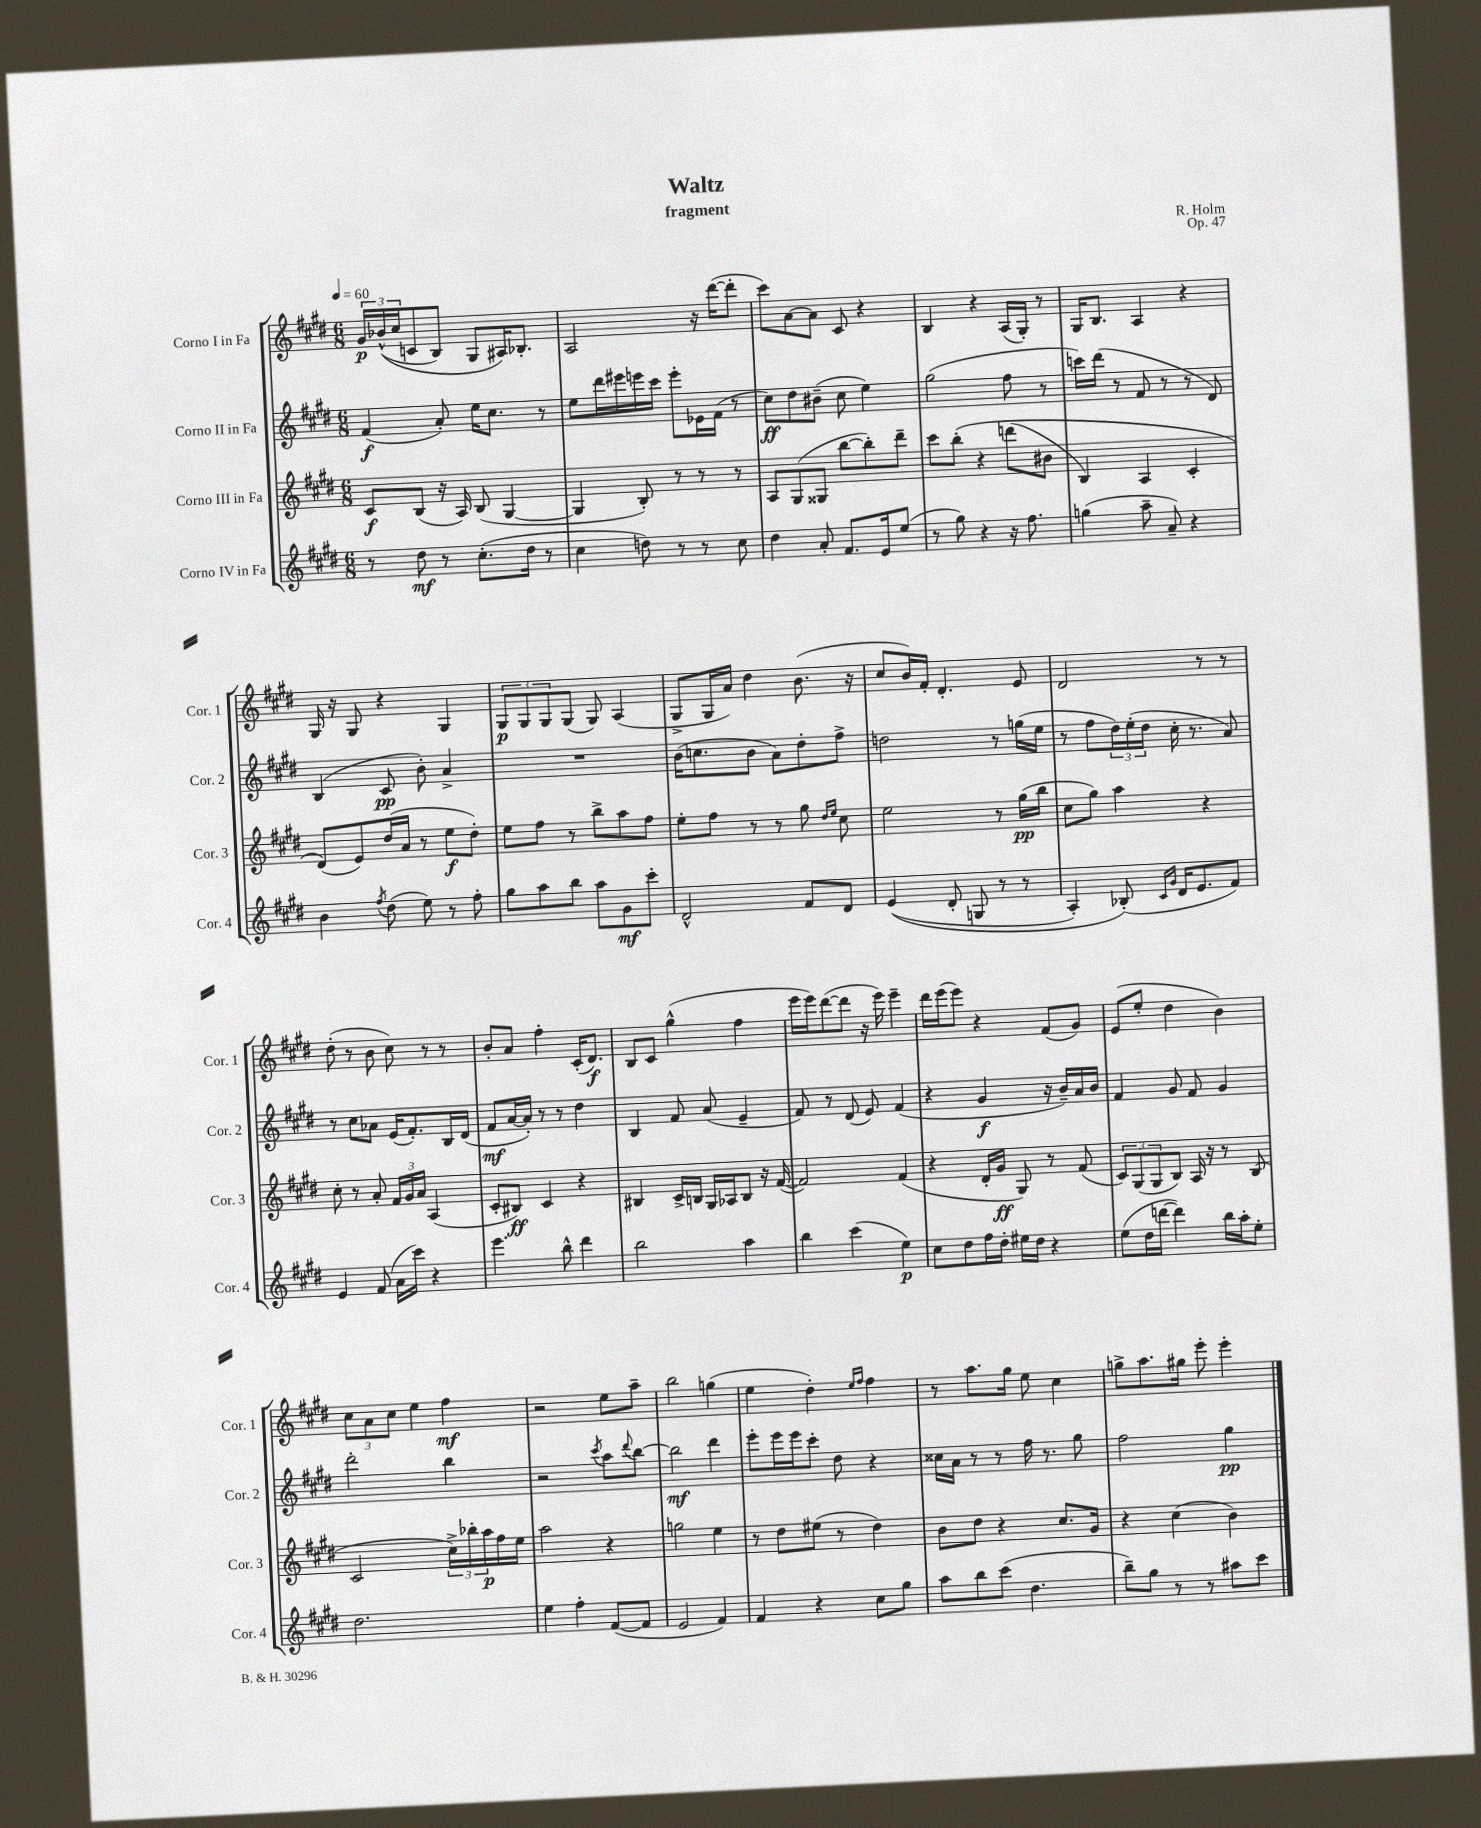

**kern	**kern	**kern	**kern
*staff4	*staff3	*staff2	*staff1
*clefG2	*clefG2	*clefG2	*clefG2
*k[f#c#g#d#]	*k[f#c#g#d#]	*k[f#c#g#d#]	*k[f#c#g#d#]
*M6/8	*M6/8	*M6/8	*M6/8
*MM60	*MM60	*MM60	*MM60
8r	8c#	(4f#	24g#
.	.	.	&((24b-^^
.	.	.	24cc#
8dd#	(8B	.	8c
8r	16r	8a')	8B)
.	16A)	.	.
(8.cc#'	(8B	16ee	8G#
.	.	8.cc#	.
.	[4G#	.	16A#&)
16dd#	.	.	8.B-'
8r	.	8r	.
=	=	=	=
4cc#	4G#]	8ee	2A
.	.	16ddd#	.
.	.	16eee#	.
8dd)	8B')	16eee	.
.	.	16ccc#	.
8r	8r	8eee'	.
8r	8r	16e-	16r
.	.	(16f#	([16ddd#
8cc#	8r	8r	8ddd#']
=	=	=	=
4dd#	8A	8cc#)	8ccc#)
.	(8G#	8dd#	[8a
8a'	8G##	(8b#~	8a]
8.f#	[8bb	8cc#	8c#
.	8bb'])	4ee)	4r
16e	.	.	.
(8ee	8ddd#~	.	.
=	=	=	=
8r	8ccc#	(2gg#	4B
8gg#)	&(8bb'	.	.
4r	4r	.	4r
16r	(8ddd	8ff#	(16A
8.ff#	.	.	16G#')
.	8b#	8r	8r
=	=	=	=
(4gg	4B)	16ccc)	16G#
.	.	(16ddd#	8.B
.	.	8r	.
8aa~	4A	8f#	4A
8a~)	.	8r	.
4r	4c#'	8r	4r
.	.	8d#)	.
=	=	=	=
4b	(8d#&)	(4B	16G#
.	.	.	16r
.	8e)	.	8G#
8qff#	.	.	.
(8dd#	(16dd#	8c#	4r
.	16a	.	.
8ee)	8r	8b')	.
8r	8ee	4a^	4G#
8ff#'	8dd#')	.	.
=	=	=	=
8gg#	8ee	2.r	12G#
.	.	.	12G#
8aa	8ff#	.	.
.	.	.	12G#
8bb	8r	.	(8G#
8aa	8bb^	.	8G#)
8g#	8aa	.	(4A
8ccc#'	8ff#	.	.
=	=	=	=
2d#^^	8ee'	(16b	8G#^
.	.	8.cc	.
.	8ff#	.	16G#
.	.	.	16a)
.	8r	8b	4dd#
.	8r	8a)	.
8f#	8gg#	8dd#'	(8.b
.	16qqdd#	.	.
.	16qqee	.	.
8d#	8cc#	8ff#^	.
.	.	.	16r
=	=	=	=
&((4e	2ee	2dd	8cc#
.	.	.	16b)
.	.	.	16f#'
8d#'	.	.	4.d#'
8G	.	.	.
8r	8r	8r	.
8r	(16gg#	(16gg	8e
.	16bb	16ee	.
=	=	=	=
4A')	8cc#	8r	2d#
.	8gg#)	8ff#	.
(8B-'&)	4aa	24dd#)	.
.	.	(24ee'	.
.	.	24dd#	.
16qqc#	.	.	.
16qqg#	.	.	.
16d#	.	16cc#'	.
8.e	.	8.r	.
.	4r	.	8r
8f#)	.	8a)	8r
=	=	=	=
4e	8cc#'	8r	(8dd#'
.	8r	8cc#	8r
(8f#	8a'	8a-	8b
16a	24f#	(16e	8cc#)
.	24g#	.	.
16ccc#)	.	8.f#')	.
.	24a	.	.
4r	(4A	.	8r
.	.	16B	8r
.	.	(16d#	.
=	=	=	=
4.eee	8c#'	8f#	8b'
.	8B#)	[16a	8a
.	.	16a'])	.
.	4c#	8r	4ff#'
8bb^^	.	8r	.
4ddd#	4r	4dd#	(16c#'
.	.	.	8.d#)
=	=	=	=
2bb	4B#	4B	8B
.	.	.	8c#
.	16c#^	8f#	(4gg#^^
.	16B	.	.
.	16G#	(8a	.
.	16A-	.	.
4aa	8B	4e~	4ff#
.	16r	.	.
.	([16f#	.	.
=	=	=	=
4bb	2f#])	8f#)	16eee
.	.	.	16eee)
.	.	8r	([8ddd#
(4ccc#	.	(8d#	8ddd#]
.	.	8e)	16r
.	.	.	16eee)
4ee)	(4f#	(4f#	4eee~
=	=	=	=
8cc#	4r	4r	16ddd#
.	.	.	(16eee
8dd#	.	.	8eee)
16ff#	16d#'	4g#	4r
16dd#'	16g#	.	.
16ee#	8G#)	.	.
16dd#	.	.	.
4r	8r	16r	(8f#
.	.	16b~)	.
.	(8f#	16a	8g#)
.	.	16b	.
=	=	=	=
(8ee	12c#)	4f#	(8e
.	(12G#	.	.
16dd#	.	.	8ee'
.	12G#	.	.
[16ddd	.	.	.
4ddd])	8B)	8g#	4dd#
.	16A	8f#	.
.	16r	.	.
16bb	8r	4g#	4b)
16aa'	.	.	.
8ee'	(8B	.	.
=	=	=	=
2.dd#	2c#	2ddd#'	12cc#
.	.	.	12a
.	.	.	12cc#
.	.	.	4ee
.	24cc#^)	4bb	4ff#
.	24bb-'	.	.
.	24aa	.	.
.	16ff#	.	.
.	16ee	.	.
=	=	=	=
4ee	2aa	2r	2r
4ff#'	.	.	.
.	.	8qccc#	.
([8f#	4r	8aa	8ee
.	.	8qqddd#	.
8f#]	.	[8bb	8aa~
=	=	=	=
2e	2gg	2bb]	2bb
4f#)	4ee	4ddd#	(4gg
=	=	=	=
4f#	8r	8eee'	4ee
.	8dd#	16eee	.
.	.	16eee	.
4r	(8ee#	8ccc#'	4dd#')
.	8r	8dd#	.
.	.	.	16qqee
.	.	.	16qqff#
8cc#	4dd#)	4r	4ff#
8gg#	.	.	.
=	=	=	=
8aa	8b	16cc##	8r
.	.	16a	.
8bb	8dd#	8r	8.aa
(8ccc#	4r	8r	.
.	.	.	16gg#
4.dd#	.	16ff#	8ee
.	.	8.r	.
.	8.cc#	.	4cc#
.	.	8gg#	.
.	16g#	.	.
=	=	=	=
8bb~)	4r	2ff#	8gg^
8gg#	.	.	8.aa
8r	(4cc#	.	.
.	.	.	16gg#
8r	.	.	8eee'
8aa#	4b)	4gg#	4eee'
8ccc#	.	.	.
==	==	==	==
*-	*-	*-	*-
